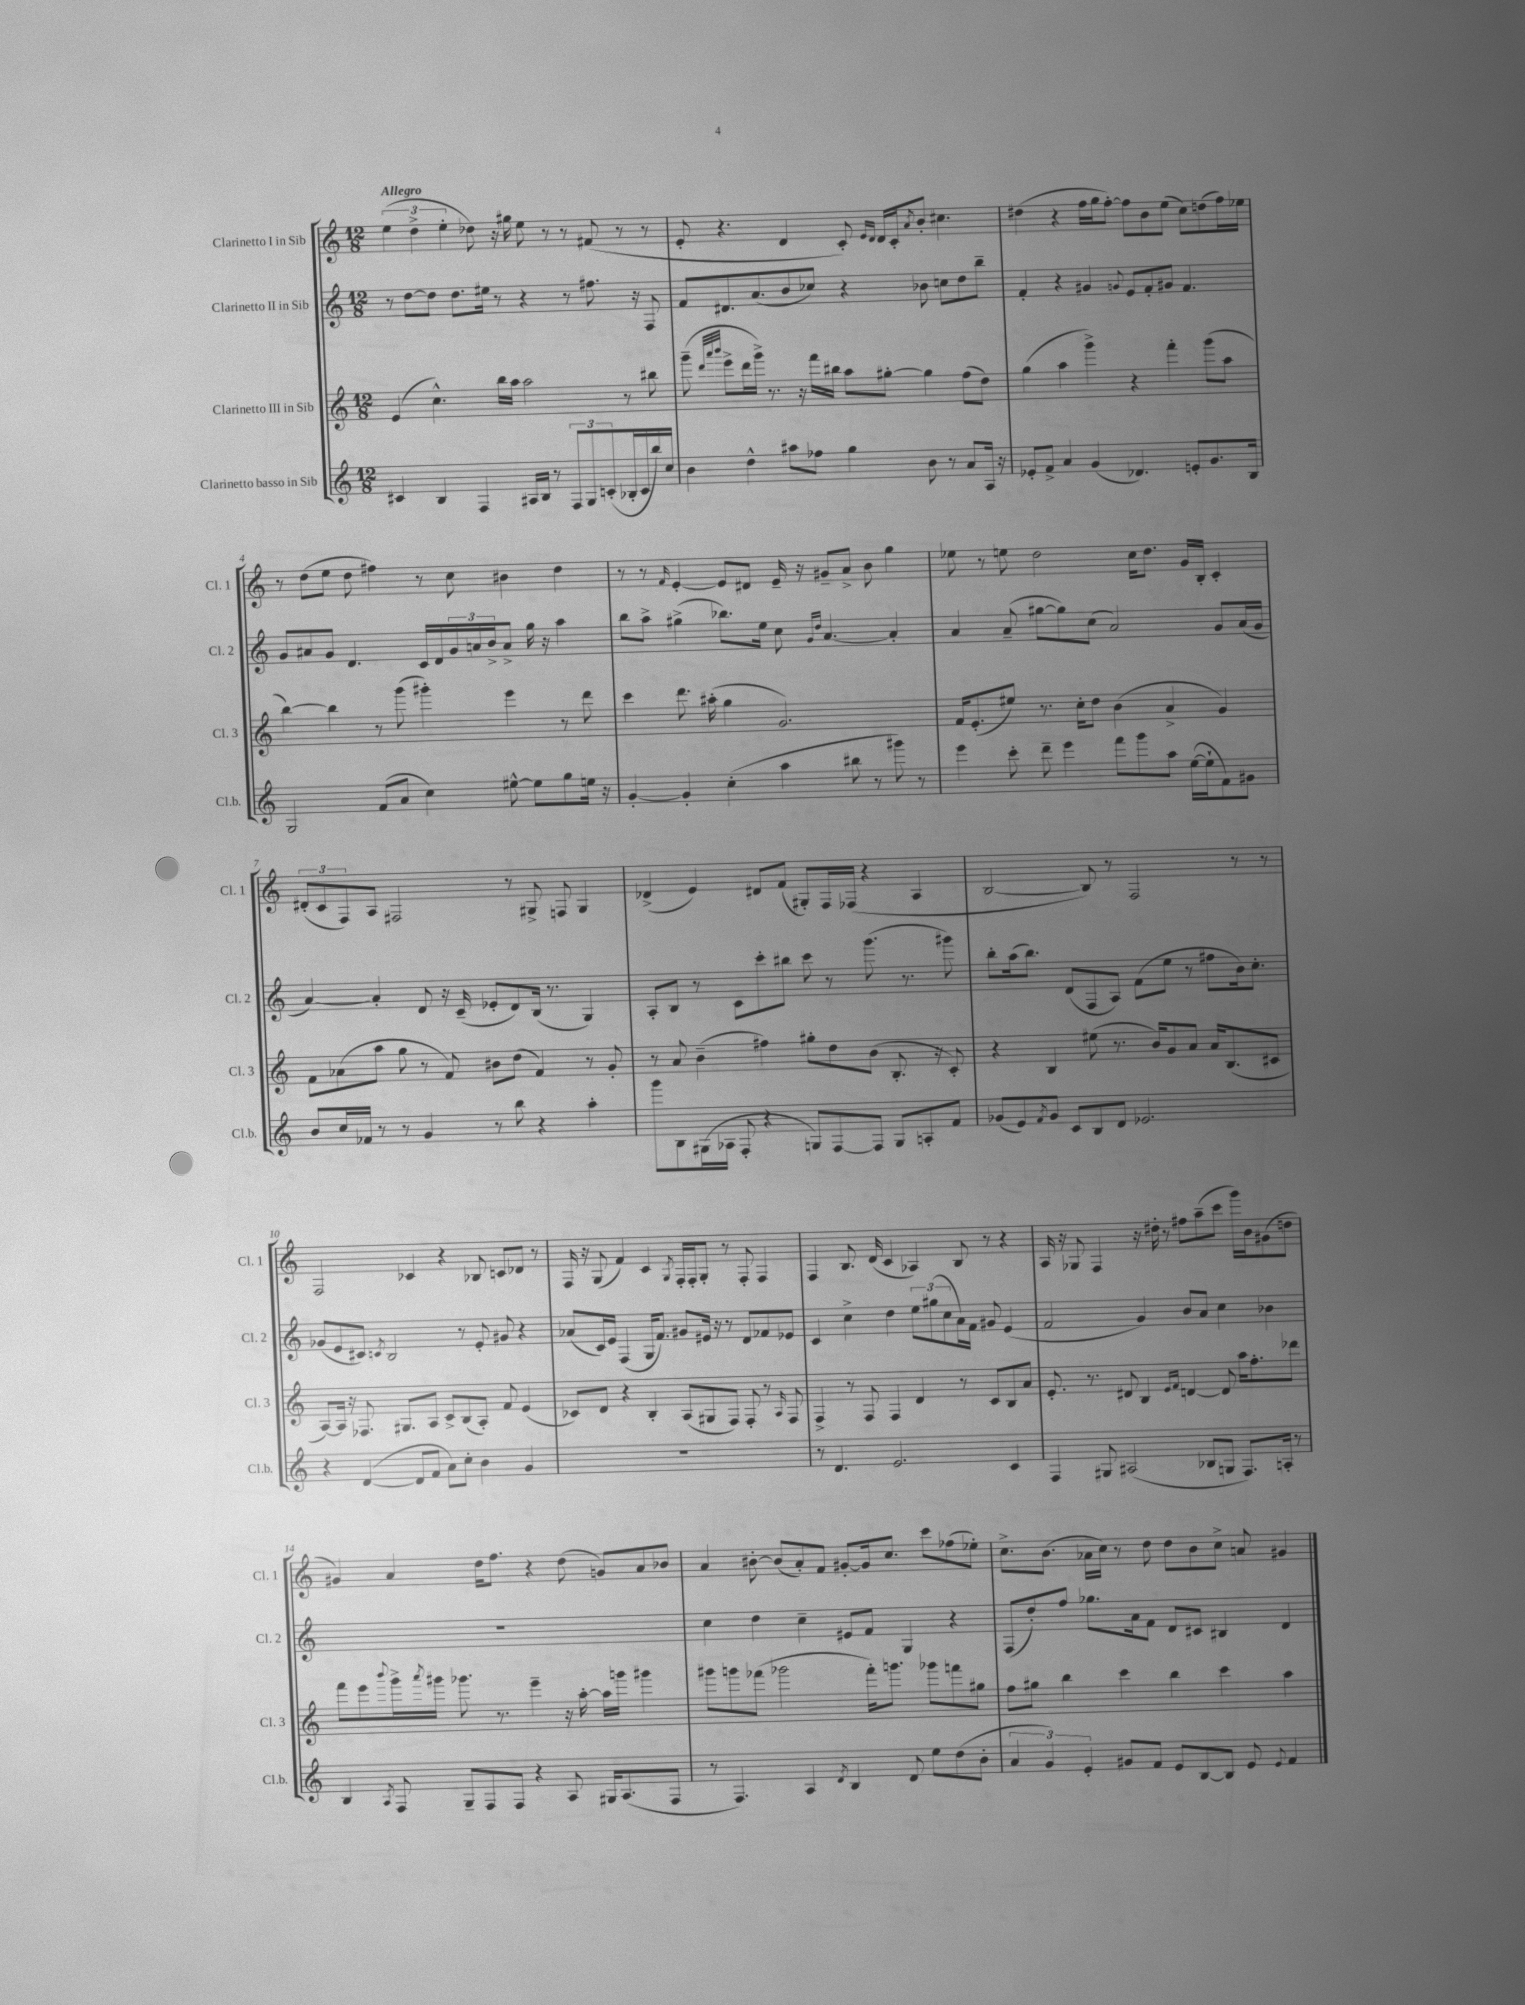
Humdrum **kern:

**kern	**kern	**kern	**kern
*staff4	*staff3	*staff2	*staff1
*clefG2	*clefG2	*clefG2	*clefG2
*k[]	*k[]	*k[]	*k[]
*M12/8	*M12/8	*M12/8	*M12/8
4c#	(4e	8r	(6ee
.	.	[8dd	.
.	.	.	6dd^
4B	4.cc^^)	8dd]	.
.	.	.	6ee'
.	.	8.dd	.
4F	.	.	8dd-)
.	.	16ee#	.
.	16bb	8r	16r
.	16aa	.	16gg#
16A#	2aa	4r	8ee
16B	.	.	.
8r	.	.	8r
12F	.	8r	8r
12G	.	.	.
.	.	8.ff#	(8f#
(12c'	.	.	.
16B-'	8r	.	8r
16c	.	16r	.
16bb)	8bb#	8F	8r
16cc	.	.	.
=	=	=	=
4b	(8ggg~	8f	8e'
.	32qqddd	.	.
.	32qqaaa	.	.
.	32qqbbb	.	.
.	8eee^	8.d#	4.r
4dd^^	16ddd	.	.
.	16ggg^)	(8.a	.
.	8.r	.	.
8aa#	.	8b	4d
.	16r	.	.
8ff-	16fff	8cc-)	.
.	16bb#	.	.
4gg	8aa	4r	8c')
.	.	.	16qqe
.	.	.	16qqd
.	[8gg#'	.	16d
.	.	.	16c'
.	.	.	8qa
8b	4gg#]	8b-	8b'
8r	.	8cc	4.cc#
8a	(8ff	8dd	.
16A	8dd)	8bb~	.
16r	.	.	.
=	=	=	=
8e-'	(4gg	4f'	(4dd#
8f^	.	.	.
4a	4aa	4r	4r
(4g	4ggg^)	4g#	16ff
.	.	.	16gg
.	.	.	[8ff')
.	.	8qqg	.
4.d-)	4r	8e	8ff]
.	.	8f'	8b
.	4fff'	8g#	(8ee
8e'	.	4.f	8cc)
8.g	(8ggg	.	(8dd
.	8aa	.	16ff)
16B	.	.	16ee-
=	=	=	=
2G	[4bb)	8g	8r
.	.	8a#	(8dd
.	4bb]	8g	8ee
.	.	4.d	8dd
(8f	8r	.	4ff#)
8a	(8ggg	.	.
4cc)	4ggg#')	16c	8r
.	.	16d	.
.	.	24g	8cc
.	.	24a	.
.	.	24b^	.
[8ee#^^	4eee	8a^	4b#
8ee#]	.	16gg	.
.	.	16r	.
8gg	8r	4aa	4dd
16ee	8ddd	.	.
16r	.	.	.
=	=	=	=
[4g'	4ccc	8bb	8r
.	.	8aa^	8r
.	.	.	16qqf
4g']	8.ddd	(4gg#^	[4e'
.	(16aa#'	.	.
(4cc'	4gg	8.bb-)	8e]
.	.	.	8d#
.	.	16ee	.
4aa	2.g)	8cc	16e~
.	.	.	16r
.	.	16qqg	.
.	.	16qqdd	.
.	.	[4.a	8g#~
8bb#	.	.	8a^
8r	.	.	8b
8ggg#)	.	4a']	4gg
8r	.	.	.
=	=	=	=
4eee	16f	4a	8ee-
.	(8.e'	.	.
.	.	.	8r
8ccc'	8ee#)	(8a~	8ee
8ddd~	8.r	[8gg#	2dd
4eee	.	8gg#])	.
.	16cc'	.	.
.	8dd	(8cc	.
8fff	(4b	2a)	.
8ggg	.	.	16cc
.	.	.	8.dd
8aa	4a^	.	.
([16ee	.	.	16g
16ee`]	.	.	16B'
8f)	4g)	8g	4c'
8g#	.	(16a	.
.	.	16g	.
=	=	=	=
8b	8f	[4a)	(12d#'
.	.	.	12c
16cc	(8a-	.	.
.	.	.	12F)
16f-	.	.	.
8r	8aa	4a']	8A
8r	8gg	.	2F#
4g	8r	8d	.
.	8f)	16r	.
.	.	(16c~	.
8r	8b#	8e-'	.
8bb	(8dd	8d)	8r
4r	4f)	(16B	8G#^
.	.	8.r	.
.	.	.	8F
4aa'	8r	4G)	4G#
.	8g'	.	.
=	=	=	=
8ggg	8r	8A'	(4d-^
8B	8a	8B	.
(16G#	(4b~	8r	4e)
16A-	.	.	.
8F'	.	8c	.
4r	4ff#)	8ccc'	8d#
.	.	8bb#	(8f
8G)	8gg#'	8ccc	8G#')
[8F	8dd	8r	16F
.	.	.	(16F-
8F]	(8b	(8.ggg	4r
8G	8.B'	.	.
.	.	8.r	.
8A'	.	.	4A
.	16r	.	.
8f	8c')	8ggg#)	.
=	=	=	=
(8g-	4r	8bb'	[2B
8e)	.	(16aa	.
.	.	8.bb)	.
8qf	.	.	.
8g-	4B	.	.
8c	.	(8d	.
8B	(8ee#	8F	8B])
8d	8.r	8A)	8r
2.e-	.	(8f	2F
.	16b)	.	.
.	8g	8ee	.
.	8a	8r	.
.	16a	8ff#	.
.	(8.B	.	.
.	.	16b)	8r
.	.	8.cc'	.
.	8c#	.	8r
=	=	=	=
4r	[8A)	(8g-	2F
.	16A]	8e	.
.	16r	.	.
([4d	8.F-	8c#)	.
.	.	8qc	.
.	.	2B	.
.	8.G#	.	.
8d]	.	.	4c-
8f	8A	.	.
8a)	8c^	.	4r
8cc'	(8B	8r	.
4b	8A')	8e'	8B-
.	8f	8g#	8c
4g	(4e	4r	8d-
.	.	.	8r
=	=	=	=
1.r	8c-)	(8a-	16F
.	.	.	16r
.	8d	16c)	(8G
.	.	16e	.
.	4r	(4F	4f)
.	4B'	16G	4c
.	.	8.f)	.
.	.	.	8qG
.	(8A	8g#	16F'
.	.	.	16F'
.	8G#	16e#	8G'
.	.	16r	.
.	8F)	8r	8r
.	8F'	8d	8F'
.	8r	8f-	4F
.	16qqA	.	.
.	8F	8e-	.
=	=	=	=
8r	4F^	4c	4F
4.d	.	.	.
.	8r	4cc^	8.B
.	8F	.	.
.	.	.	(16d
2.e	4F	4dd	4c
.	4d	12ee	4A-)
.	.	(12gg#	.
.	.	12cc	.
.	8r	16a)	8B
.	.	16f	.
.	8c	8g#	8r
4c	8B	(4e	4r
.	8a	.	.
=	=	=	=
4F	8.e'	2f	16A
.	.	.	16r
.	.	.	8G-
.	8.r	.	.
8G#	.	.	4F
(2A#	8d#	.	.
.	4B	4g)	16r
.	.	.	16dd#'
.	.	.	8r
.	16qqe	.	.
.	16qqf	.	.
.	[4d	8b	8ff#
8B-	.	8a	(8aa~
8G	8d]	4cc	8ccc
8.F)	16aa	.	16ggg)
.	8.ff'	.	16b
.	.	4b-	(8g#
16A'	.	.	.
8r	8ddd-	.	8dd
=	=	=	=
4B	8fff	1.r	4g#)
.	8eee	.	.
8qA	8qqbbb	.	.
8F	16ggg^	.	4a
.	8qaaa	.	.
.	16ggg#	.	.
8G~	8.ggg-	.	.
8F	.	.	16dd
.	8.r	.	8.ff
8F	.	.	.
4r	4eee~	.	4r
8A	16r	.	(8dd
.	[16aa'	.	.
16G#	16aa]	.	8g)
(8.A	16ggg	.	.
.	4ggg#	.	8a
8F	.	.	8b-
=	=	=	=
8r	8ggg#	4cc	4a
4.F)	8ggg	.	.
.	(8fff-	4dd	[8b#'
.	2ggg-	.	(8b#]
4A	.	4cc~	8a')
.	.	.	8f
8qd	.	.	.
4B	.	8e#	[8g#'
.	16fff-')	8f	16g#]
.	8.ggg	.	8.cc
8d	.	4G	.
8ee	8ggg-	.	8ccc
(8dd	8fff	4r	(8ff-
8b'	8gg#	.	8ee-')
=	=	=	=
6a	8ff	(8F	8.cc^
.	8gg#	8dd')	.
6g)	.	.	.
.	.	.	(8.b
.	4bb	8ff	.
6e'	.	.	.
.	.	8.gg-	16a-
.	.	.	16cc)
8g#	4ccc	.	8r
.	.	16a	.
8f	.	8f	8dd
8e	4bb	8d	8dd
[8B	.	8c#	8b
8B]	4ccc	4B#	8cc^
8e	.	.	8a
8qqe	.	.	.
4f	4aa	4d	4g#
==	==	==	==
*-	*-	*-	*-
